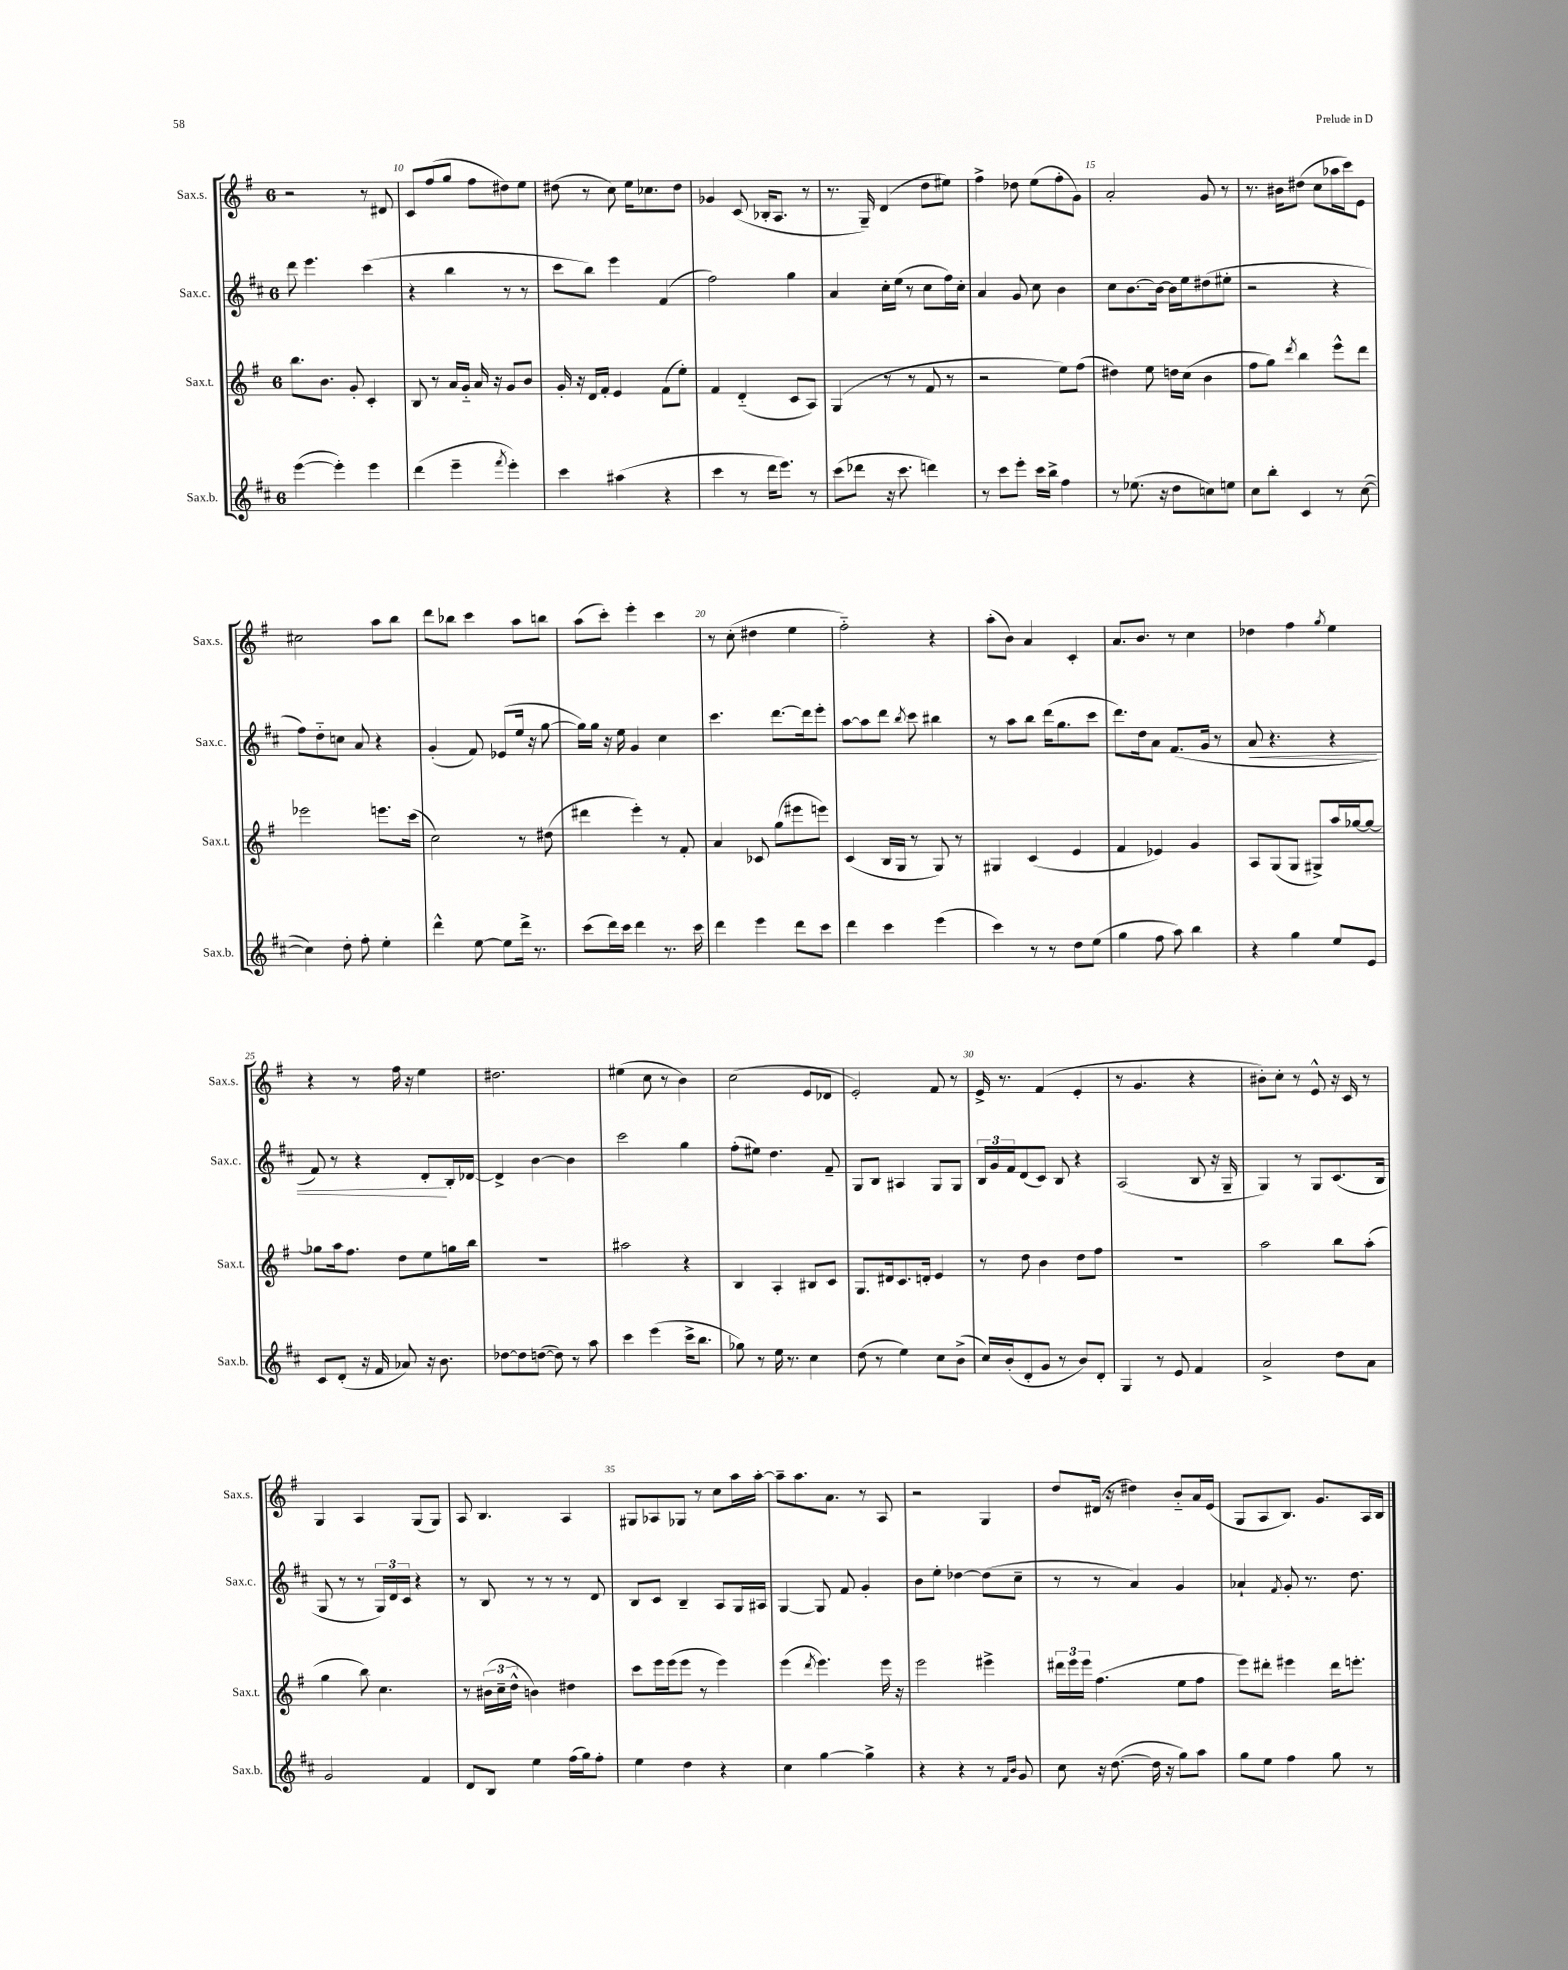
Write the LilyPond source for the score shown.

<<
\new StaffGroup <<
\new Staff = "s0" \with { instrumentName = "Sax.s." shortInstrumentName = "Sax.s." } {
    \clef treble \key g \major \once \override Staff.TimeSignature.style = #'single-digit \time 6/8
    r2 r8 dis'8 |
    c'8 fis''8( g''8 fis''8 dis''8) e''8 |
    dis''8( r8 c''8) e''16 ces''8. dis''8 |
    ges'4 c'8( bes16-. a8. r8 |
    r8. g16--) d'4( d''8 eis''8) |
    fis''4-> des''8 e''8( fis''8-. g'8) |
    a'2-. g'8 r8 |
    r8. bis'16 dis''8( c''8 aes''16 c'''16) e'8 |
    cis''2 a''8 b''8 |
    d'''8 bes''8 c'''4 a''8 b''8 |
    a''8( c'''8-.) e'''4-. c'''4 |
    r8 c''8-.( dis''4 e''4 |
    fis''2-_) r4 |
    a''8-.( b'8) a'4 c'4-. |
    a'8. b'8. r8 c''4 |
    des''4 fis''4 \acciaccatura { g''8 } e''4 |
    r4 r8 fis''16 r16 e''4 |
    dis''2. |
    eis''4( c''8 r8 b'4) |
    c''2( e'8 des'8 |
    e'2-.) fis'8 r8 |
    e'16-> r8. fis'4( e'4-. |
    r8 g'4. r4 |
    bis'8-.) c''8-. r8 e'8-^ r16 c'16 r8 |
    g4 a4 g8( g8) |
    a8 b4. a4 |
    gis8 aes8 ges8 r8 c''8 a''16 a''16~-. |
    a''8-- a''8. a'8. r8 a8 |
    r2 g4 |
    d''8 dis'16( r16 dis''4) b'8-_ a'16 e'16( |
    g8 a8 b8.) g'8. a16 b16 \bar "|." |
}
\new Staff = "s1" \with { instrumentName = "Sax.c." shortInstrumentName = "Sax.c." } {
    \clef treble \key d \major \once \override Staff.TimeSignature.style = #'single-digit \time 6/8
    d'''8 e'''4. cis'''4( |
    r4 b''4 r8 r8 |
    cis'''8 b''8) e'''4 fis'4( |
    fis''2) g''4 |
    a'4 cis''16-. e''16( r8 cis''8 fis''16) cis''16-. |
    a'4 g'8 cis''8 b'4 |
    cis''8 b'8.~ b'16~ b'16 e''16 dis''8( eis''8-. |
    r2 r4 |
    fis''8) d''8-_ c''8 a'8 r4 |
    g'4-.( fis'8) ees'8( e''16 r16 g''8~ |
    g''16) g''16 r16 e''16 g'4 cis''4 |
    cis'''4. d'''8.~ d'''16 e'''8-. |
    a''8~ a''8 d'''8 \acciaccatura { b''8 } cis'''8 bis''4 |
    r8 a''8 b''8 d'''16( g''8. cis'''8 |
    d'''8.) d''16 a'8 fis'8.( g'16 r8 |
    a'8\< r4. r4 |
    fis'8) r8 r4 d'8-.\! b16-. des'16~ |
    des'4-> b'4~ b'4 |
    cis'''2 g''4 |
    fis''8-.( eis''8) d''4. fis'8-- |
    g8 b8 ais4 g8 g8 |
    \tuplet 3/2 { b16 g'16 fis'16 } d'8( cis'8) b8 r4 |
    a2( b8 r16 g16-- |
    g4) r8 g8 cis'8.( b16 |
    g8 r8 r8 \tuplet 3/2 { g16) d'16 cis'16 } r4 |
    r8 b8 r8 r8 r8 d'8 |
    b8 cis'8 b4-- a8 g16 ais16 |
    g4~ g8 fis'8 g'4-. |
    b'8 e''8-. des''4~ des''8( cis''8-- |
    r8 r8 a'4) g'4 |
    aes'4-! \acciaccatura { fis'8 } g'8-. r8. d''8. \bar "|." |
}
\new Staff = "s2" \with { instrumentName = "Sax.t." shortInstrumentName = "Sax.t." } {
    \clef treble \key g \major \once \override Staff.TimeSignature.style = #'single-digit \time 6/8
    b''8. b'8. g'8-. c'4-. |
    b8 r8 a'16 g'16-_ a'16 r16 g'8 b'8 |
    g'16-. r16 d'16 fis'16-. e'4 fis'8( e''8-.) |
    fis'4 d'4-_( c'8 a8) |
    g4( r8 r8 fis'8 r8 |
    r2 e''8) fis''8( |
    dis''4) e''8 d''16 c''16( b'4 |
    fis''8 g''8) \acciaccatura { d'''8 } b''4 e'''8-^ d'''8 |
    ees'''2 e'''8. c'''16( |
    c''2) r8 dis''8( |
    dis'''4 e'''4-.) r8 fis'8-. |
    a'4 ces'8 g''8( eis'''8 e'''8) |
    c'4( b16 g16 r8 g8) r8 |
    gis4 c'4( e'4 |
    fis'4 ees'4) g'4 |
    a8 g8( g8 gis8->) a''16 ges''16~ ges''8~ |
    ges''8 a''16 fis''8. d''8 e''8 g''16 b''16 |
    R2. |
    ais''2 r4 |
    b4 a4-. bis8 c'8 |
    g8. dis'16 c'8. d'16-. e'4 |
    r8 d''8 b'4 d''8 fis''8 |
    R2. |
    a''2 b''8 a''8-.( |
    g''4 b''8) c''4. |
    r8 \tuplet 3/2 { bis'16( c''16-- d''16-^ } b'4) dis''4 |
    c'''8 e'''16 e'''16( e'''8 r8 e'''4) |
    e'''4( \acciaccatura { d'''8 } e'''4.) e'''16 r16 |
    e'''2 eis'''4-> |
    \tuplet 3/2 { dis'''16 e'''16 e'''16 } fis''4.( e''8 fis''8 |
    e'''8) dis'''8-. eis'''4 dis'''16 e'''8.-. \bar "|." |
}
\new Staff = "s3" \with { instrumentName = "Sax.b." shortInstrumentName = "Sax.b." } {
    \clef treble \key d \major \once \override Staff.TimeSignature.style = #'single-digit \time 6/8
    e'''4~( e'''4-.) e'''4 |
    d'''4( e'''4-- \acciaccatura { fis'''8 } e'''4-.) |
    cis'''4 ais''4( r4 |
    cis'''4 r8 d'''16 e'''8.) r8 |
    cis'''8( des'''8 r16 cis'''8. d'''4) |
    r8 cis'''8 e'''8-. cis'''16 b''16-> fis''4 |
    r8 ees''8.( r16 d''8 c''8) e''8 |
    cis''8 b''8-. cis'4 r8 cis''8~( |
    cis''4) d''8-. fis''8-. e''4-. |
    d'''4-^ e''8~ e''8 d'''16-> r8. |
    cis'''8( d'''16) cis'''16 d'''4 r8. cis'''16 |
    d'''4 e'''4 d'''8 cis'''8 |
    d'''4 cis'''4 e'''4( |
    cis'''4) r8 r8 d''8 e''8( |
    g''4 fis''8 a''8) b''4 |
    r4 g''4 e''8 e'8 |
    cis'8 d'8-.( r16 fis'16 aes'8) r16 b'8. |
    des''8~ des''8 d''8~( d''8) r8 a''8 |
    cis'''4 e'''4( cis'''16-> b''8. |
    ges''8) r8 e''16 r8. cis''4 |
    d''8( r8 e''4) cis''8 b'8->( |
    cis''16) b'16-.( d'8-. g'8 r8 b'8) d'8-. |
    g4 r8 e'8 fis'4 |
    a'2-> d''8 a'8 |
    g'2 fis'4 |
    d'8 b8 e''4 fis''16( g''16) fis''8-. |
    e''4 d''4 r4 |
    cis''4 g''4~ g''4-> |
    r4 r4 r8 \grace { fis'16 b'16 } g'8 |
    cis''8 r16 d''8.~( d''16 r16 g''8) a''8 |
    g''8 e''8 fis''4 g''8 r8 \bar "|." |
}
>>
>>
\layout { \context { \Score currentBarNumber = #9 \override BarNumber.break-visibility = ##(#f #t #t) barNumberVisibility = #(every-nth-bar-number-visible 5) } }
